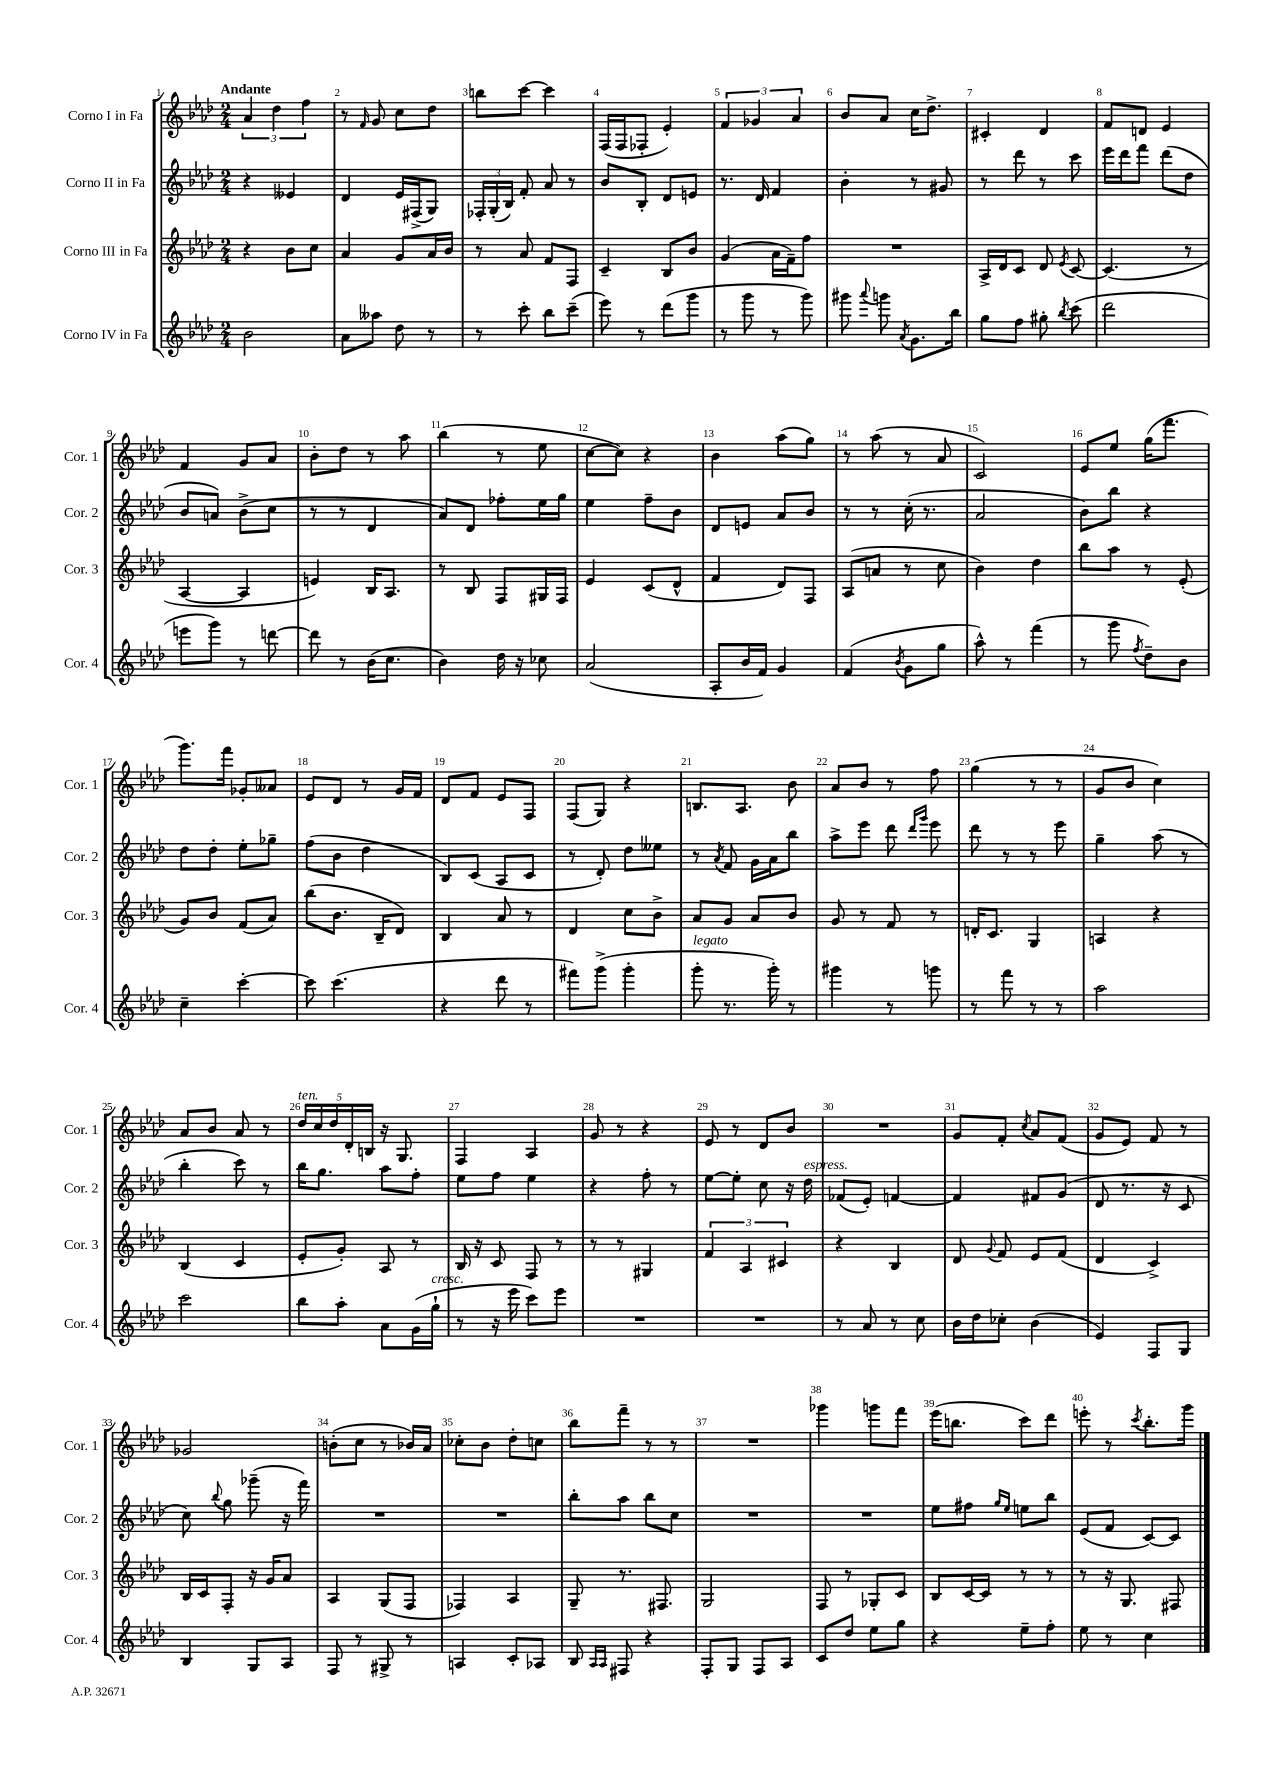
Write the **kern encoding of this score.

**kern	**kern	**kern	**kern
*staff4	*staff3	*staff2	*staff1
*clefG2	*clefG2	*clefG2	*clefG2
*k[b-e-a-d-]	*k[b-e-a-d-]	*k[b-e-a-d-]	*k[b-e-a-d-]
*M2/4	*M2/4	*M2/4	*M2/4
2b-\	4r	4r	6a-/
.	.	.	6dd-\
.	8b-\L	4e--/	.
.	.	.	6ff\
.	8cc\J	.	.
=	=	=	=
8a-\L	4a-/	4d-/	8r
.	.	.	16qqf/
8aa--\J	.	.	8g/
8dd-\	8g/L	16e-/LL	8cc\L
.	.	(16F#^/J	.
8r	16a-/L	8G/J)	8dd-\J
.	16b-/JJ	.	.
=	=	=	=
8r	8r	24F-'/LL	8bb\L
.	.	(24G'/	.
.	.	24B-/JJ)	.
8ccc'\	8a-/	8f'/	[8ccc\J
8bb-\L	8f/L	8a-/	4ccc\]
(8ccc~\J	8F/J	8r	.
=	=	=	=
8eee-\)	4c~/	8b-/L	(16F/LL
.	.	.	16F/J
8r	.	8B-'/J	8F-'/J
(8ddd-\L	8B-/L	8d-/L	4e-'/)
8ggg\J	8b-/J	8e/J	.
=	=	=	=
8r	(4g/	8.r	6f/
8ggg\	.	.	.
.	.	.	6g-/
.	.	16d-/	.
8r	16a-\LL	4f/	.
.	16f~\J)	.	.
.	.	.	6a-/
8ggg\)	8ff\J	.	.
=	=	=	=
8ggg#\	2r	4b-'\	8b-/L
8qqaaa-/	.	.	.
8ggg\	.	.	8a-/J
8qa-/	.	.	.
8.g\L	.	8r	16cc\LK
.	.	.	8.dd-^\J
.	.	8g#/	.
16bb-\Jk	.	.	.
=	=	=	=
8gg\L	16A-^/LL	8r	4c#'/
.	16d-/J	.	.
8ff\J	8c/J	8ddd-\	.
8gg#'\	8d-/	8r	4d-/
8qbb-/	8qe-/	.	.
(8ccc\	[8c/	8ccc\	.
=	=	=	=
2ddd-\	(4.c/]	16eee-\LL	8f/L
.	.	16ddd-\J	.
.	.	8fff\J	8d/J
.	.	(8ddd-\L	4e-/
.	8r	8dd-\J	.
=	=	=	=
8eee\L	[4A-/	8b-/L	4f/
8ggg\J)	.	8a/J)	.
8r	4A-/]	(8b-^\L	8g/L
[8ddd\	.	8cc\J	8a-/J
=	=	=	=
8ddd\]	4e/)	8r	8b-'\L
8r	.	8r	8dd-\J
(16b-\LK	16B-/LK	4d-/	8r
8.cc\J	8.A-/J	.	.
.	.	.	8aa-\
=	=	=	=
4b-\)	8r	8a-/L)	(4bb-\
.	8B-/	8d-/J	.
16dd-\	8F/L	8ff-'\L	8r
16r	.	.	.
8cc-\	16G#/L	16ee-\L	8ee-\
.	16F/JJ	16gg\JJ	.
=	=	=	=
(2a-/	4e-/	4ee-\	[8cc\L
.	.	.	8cc\]J)
.	(8c/L	8ff~\L	4r
.	8d-^^/J	8b-\J	.
=	=	=	=
8A-'/L	4f/	8d-/L	4b-\
16b-/L	.	8e/J	.
16f/JJ)	.	.	.
4g/	8d-/L)	8a-/L	(8aa-\L
.	8F/J	8b-/J	8gg\J)
=	=	=	=
(4f/	(8A-/L	8r	8r
.	8a/J	8r	(8aa-\
8qb-/	.	.	.
8g\L	8r	(16cc'\	8r
.	.	8.r	.
8gg\J	8cc\	.	8a-/
=	=	=	=
8aa-^^\)	4b-\)	2a-/	2c/)
8r	.	.	.
(4fff\	4dd-\	.	.
=	=	=	=
8r	8bb-\L	8b-\L)	8e-/L
8ggg\	8aa-\J	8bb-\J	8ee-/J
8qff/	.	.	.
8dd-~\L)	8r	4r	(16gg\LK
.	.	.	8.fff\J
8b-\J	(8e-'/	.	.
=	=	=	=
4cc~\	8g/L)	8dd-\L	8.ggg\L)
.	8b-/J	8dd-'\J	.
.	.	.	16fff\Jk
[4ccc'\	(8f/L	8ee-'\L	8g-'/L
.	8a-/J)	8gg-~\J	8a--/J
=	=	=	=
8ccc\]	(8bb-\L	(8ff\L	8e-/L
(4.ccc\	8.b-\J	8b-\J	8d-/J
.	.	4dd-\	8r
.	16B-~/LK	.	.
.	8d-/J)	.	16g/LL
.	.	.	16f/JJ
=	=	=	=
4r	4B-/	8B-/L)	8d-/L
.	.	(8c/J	8f/J
8ddd-\	8a-/	8A-/L	8e-/L
8r	8r	8c/J	8F/J
=	=	=	=
8fff#\L)	4d-/	8r	(8F/L
(8ggg^\J	.	8d-'/)	8G/J)
4ggg'\	8cc\L	8dd-\L	4r
.	8b-^\J	8ee--\J	.
=	=	=	=
8ggg'\	8a-/L	8r	8.B/L
.	.	8qa-/	.
8.r	8g/J	8f/	.
.	.	.	8.A-/J
.	8a-/L	16g\LL	.
16ggg'\)	.	16a-\J	.
8r	8b-/J	8bb-\J	8b-\
=	=	=	=
4ggg#\	8g/	8aa-^\L	8a-/L
.	8r	8eee-\J	8b-/J
8r	8f/	8ddd-\	8r
.	.	16qqddd-/LL	.
.	.	16qqggg/JJ	.
8ggg\	8r	8eee-\	8ff\
=	=	=	=
8r	16d'/LK	8ddd-\	(4gg\
.	8.c/J	.	.
8fff\	.	8r	.
8r	4G/	8r	8r
8r	.	8eee-\	8r
=	=	=	=
2aa-\	4A/	4gg~\	8g/L
.	.	.	8b-/J
.	4r	(8aa-\	4cc\)
.	.	8r	.
=	=	=	=
2ccc\	(4B-/	4bb-'\	8a-/L
.	.	.	8b-/J
.	4c/	8ccc\)	8a-/
.	.	8r	8r
=	=	=	=
8bb-\L	8e-'/L	16bb-\LK	20dd-/LL
.	.	.	20cc/
.	.	8.gg\J	.
.	.	.	20dd-/
8aa-'\J	8g'/J)	.	.
.	.	.	20d-'/
.	.	.	20B/JJ
8a-\L	8A-/	8aa-\L	16r
.	.	.	8.G/
(16g\L	8r	8ff'\J	.
16gg`\JJ	.	.	.
=	=	=	=
8r	16B-/	8ee-\L	4F/
.	16r	.	.
16r	8c/	8ff\J	.
16eee-\	.	.	.
8ccc\L)	8F/	4ee-\	4A-/
8eee-\J	8r	.	.
=	=	=	=
2r	8r	4r	8g/
.	8r	.	8r
.	4G#/	8ff'\	4r
.	.	8r	.
=	=	=	=
2r	6f/	[8ee-\L	8e-/
.	.	8ee-'\]J	8r
.	6A-/	.	.
.	.	8cc\	8d-/L
.	6c#/	.	.
.	.	16r	8b-/J
.	.	16dd-\	.
=	=	=	=
8r	4r	(8f-/L	2r
8a-/	.	8e-'/J)	.
8r	4B-/	[4f/	.
8cc\	.	.	.
=	=	=	=
16b-\LL	8d-/	4f/]	8g/L
16dd-\J	.	.	.
.	8qqg/	.	.
8cc-'\J	8f/	.	8f'/J
.	.	.	8qcc/
(4b-\	8e-/L	8f#/L	8a-/L
.	(8f/J	(8g/J	(8f/J
=	=	=	=
4e-/)	4d-/	8d-/	8g/L
.	.	8.r	8e-/J)
8F/L	4c^/)	.	8f/
.	.	16r	.
8G/J	.	8c/	8r
=	=	=	=
4B-/	16B-/LL	8cc\)	2g-/
.	16c/J	.	.
.	.	8qqbb-/	.
.	8F'/J	8gg\	.
8G/L	16r	(8ggg-~\	.
.	16g/LK	.	.
8A-/J	8a-/J	16r	.
.	.	16fff\)	.
=	=	=	=
8F/	4A-/	2r	(8b'\L
8r	.	.	8cc\J
8G#^/	(8G/L	.	8r
8r	8F/J	.	16b-/LL)
.	.	.	16a-/JJ
=	=	=	=
4A/	4F-/)	2r	8cc-'\L
.	.	.	8b-\J
8c'/L	4A-/	.	8dd-'\L
8A-/J	.	.	8cc\J
=	=	=	=
8B-/	8G~/	8bb-'\L	8bb-\L
16qqA-/LL	.	.	.
16qqA-/JJ	.	.	.
8F#/	8.r	8aa-\J	8fff~\J
4r	.	8bb-\L	8r
.	8.F#/	.	.
.	.	8cc\J	8r
=	=	=	=
8F'/L	2G/	2r	2r
8G/J	.	.	.
8F/L	.	.	.
8A-/J	.	.	.
=	=	=	=
8c/L	8F/	2r	4ggg-\
8dd-/J	8r	.	.
8ee-\L	8G-'/L	.	8ggg\L
8gg\J	8c/J	.	8fff\J
=	=	=	=
4r	8B-/L	8ee-\L	(16eee-\LK
.	.	.	8.bb\J
.	[16c/L	8ff#\J	.
.	16c/]JJ	.	.
.	.	16qqgg/LL	.
.	.	16qqee-/JJ	.
8ee-~\L	8r	8ee\L	8ccc\L)
8ff'\J	8r	8bb-\J	8ddd-\J
=	=	=	=
8ee-\	8r	(8e-/L	8eee'\
8r	16r	8f/J	8r
.	8.G/	.	.
.	.	.	8qccc/
4cc\	.	[8c/L)	8.bb-'\L
.	8F#/	8c/]J	.
.	.	.	16ggg\Jk
==	==	==	==
*-	*-	*-	*-
